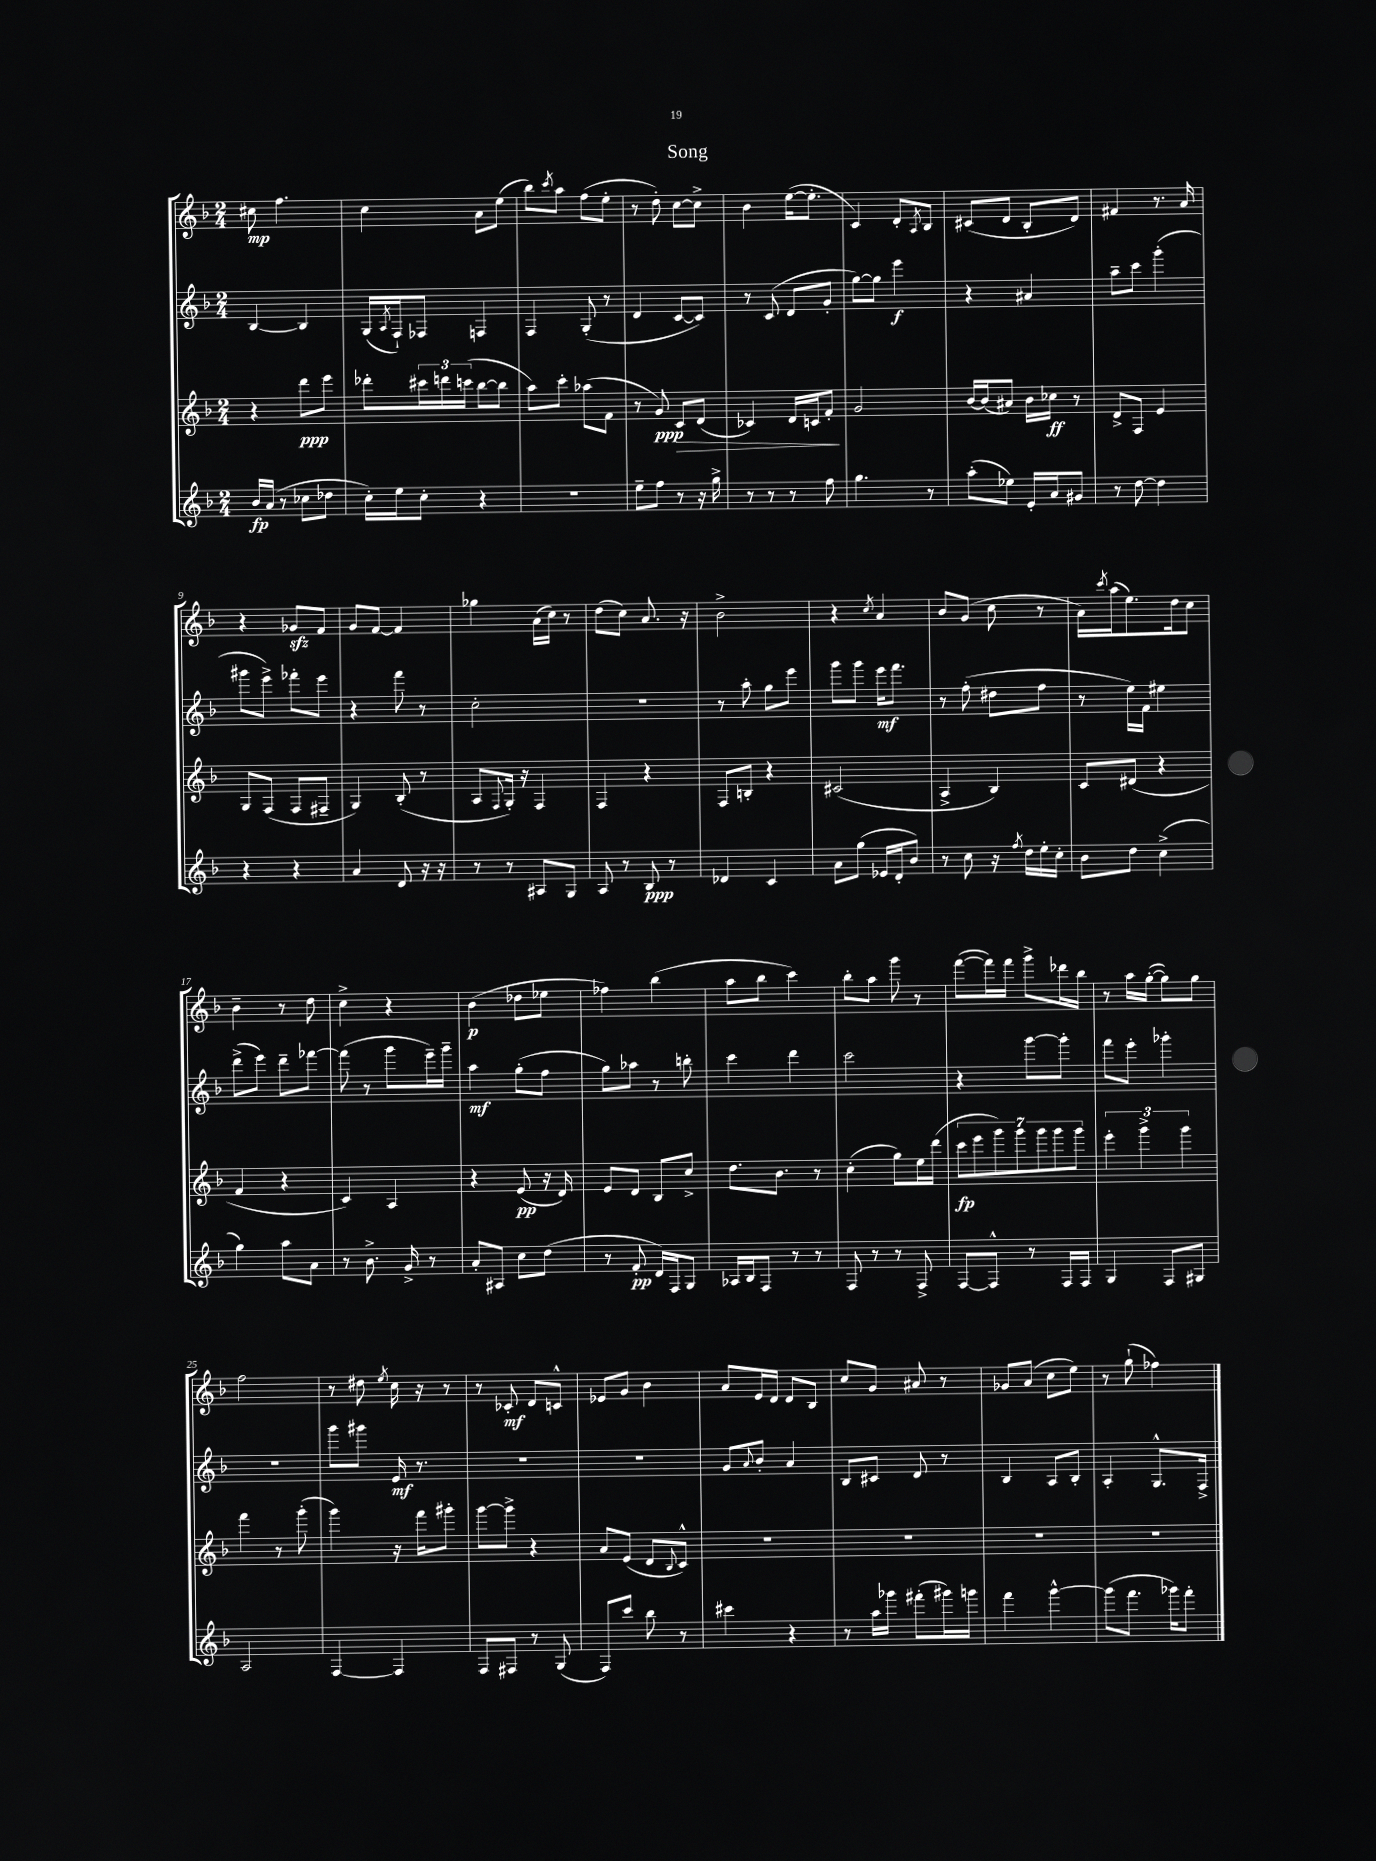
\header { title = "Song" }
<<
\new StaffGroup <<
\new Staff = "s0" {
    \clef treble \key f \major \numericTimeSignature \time 2/4
    cis''8\mp f''4. |
    c''4 a'8 e''8( |
    bes''8) \acciaccatura { c'''8 } a''8 f''8( e''8-. |
    r8 d''8-.) c''8~ c''8-> |
    bes'4 e''16~( e''8.-. |
    c'4) d'8-. \acciaccatura { a8 } bes8 |
    cis'8( d'8 bes8-. d'8) |
    fis'4 r8. a'16 |
    r4 ges'8\sfz f'8 |
    g'8 f'8~ f'4 |
    ges''4 a'16( c''16) r8 |
    d''8( c''8) a'8. r16 |
    bes'2-> |
    r4 \acciaccatura { c''8 } a'4 |
    bes'8 g'8( c''8 r8 |
    a'16) \acciaccatura { c'''8 } a''16( e''8.) d''16 c''8 |
    bes'4-- r8 d''8 |
    c''4-> r4 |
    bes'4\p( des''8 ees''8 |
    fes''4) bes''4( |
    a''8 bes''8 c'''4) |
    bes''8-. a''8 g'''8 r8 |
    f'''8~( f'''16) f'''16 g'''8-> des'''16 bes''16 |
    r8 a''16 g''16~-.( g''8) g''8 |
    f''2 |
    r8 dis''8 \acciaccatura { e''8 } c''16 r16 r8 |
    r8 ces'8-.\mf d'8 c'8-^ |
    ees'8 g'8 bes'4 |
    a'8 e'16 d'16 d'8 bes8 |
    c''8 g'8 ais'8 r8 |
    ges'8 a'8( c''8 e''8) |
    r8 g''8-!( fes''4) \bar "|." |
}
\new Staff = "s1" {
    \clef treble \key f \major \numericTimeSignature \time 2/4
    bes4~ bes4 |
    g16( \acciaccatura { a8 } f16-!) fes8 f4 |
    f4 g8-.( r8 |
    d'4 c'8~ c'8) |
    r8 c'8( d'8 g'8-. |
    g''8~) g''8 e'''4\f |
    r4 ais'4 |
    a''8-- c'''8 g'''4-.( |
    gis'''8 e'''8->) fes'''8-. e'''8 |
    r4 f'''8 r8 |
    c''2-. |
    r2 |
    r8 a''8-. g''8 e'''8 |
    g'''8 g'''8 e'''16\mf f'''8. |
    r8 f''8-.( dis''8 f''8 |
    r8 e''16) f'16 eis''4 |
    d'''8->( e'''8) d'''8-- fes'''8~ |
    fes'''8( r8 g'''8 e'''16--) g'''16-- |
    a''4\mf g''8-.( f''8 |
    g''8) aes''8 r8 b''8-. |
    c'''4 d'''4 |
    c'''2 |
    r4 g'''8~ g'''8-. |
    f'''8 e'''8-. ges'''4-. |
    r2 |
    g'''8 gis'''8 e'16\mf r8. |
    R2 |
    R2 |
    g'8 \appoggiatura { a'8 } bes'8-. a'4 |
    bes8 cis'8 d'8 r8 |
    bes4 a8 bes8-. |
    a4-. g8.-^ f16-> \bar "|." |
}
\new Staff = "s2" {
    \clef treble \key f \major \numericTimeSignature \time 2/4
    r4 d'''8\ppp e'''8 |
    des'''8-. \tuplet 3/2 { cis'''16 d'''16 c'''16( } bes''8~ bes''8 |
    a''8) c'''8-. aes''8( f'8 |
    r8 g'8\ppp) c'8\> d'8( |
    ces'4) d'16 c'16 f'8-.\! |
    g'2 |
    bes'16~ bes'16( ais'8) bes'16 ces''16\ff r8 |
    d'8-> f8 e'4 |
    g8 f8( f8 fis8-- |
    g4) bes8-.( r8 |
    a8 \appoggiatura { f8 } g16-.) r16 f4 |
    f4 r4 |
    f8 b8-. r4 |
    cis'2( |
    a4-> bes4) |
    c'8 dis'8( r4 |
    f'4 r4 |
    c'4) a4 |
    r4 e'8\pp( r16 d'16) |
    e'8 d'8 bes8 c''8-> |
    d''8. bes'8. r8 |
    c''4-.( g''8) e''16 d'''16( |
    \tuplet 7/4 { c'''8\fp e'''8 g'''8) g'''8 g'''8 g'''8 g'''8 } |
    \tuplet 3/2 { e'''4-. g'''4-> g'''4 } |
    f'''4 r8 g'''8-.( |
    g'''4) r16 f'''16 gis'''8-. |
    g'''8~ g'''8-> r4 |
    a'8 e'8( d'8 \appoggiatura { bes8 } c'8-^) |
    R2 |
    R2 |
    R2 |
    R2 \bar "|." |
}
\new Staff = "s3" {
    \clef treble \key f \major \numericTimeSignature \time 2/4
    bes'16\fp a'16( r8 ces''8 des''8 |
    c''16-.) e''16 c''8-. r4 |
    R2 |
    e''8-- f''8 r8 r16 g''16-> |
    r8 r8 r8 f''8 |
    g''4. r8 |
    a''8-.( ees''8) e'16-. a'16 gis'8 |
    r8 d''8~ d''4 |
    r4 r4 |
    a'4 d'8 r16 r16 |
    r8 r8 ais8 g8 |
    a8 r8 bes8\ppp r8 |
    des'4 c'4 |
    a'8 g''8( ees'16 d'16-. bes'8) |
    r8 c''8 r16 \acciaccatura { f''8 } d''16 e''16-. c''16-. |
    bes'8 d''8 c''4->( |
    g''4) a''8 a'8 |
    r8 bes'8.-> g'16-> r8 |
    a'8-. ais8 c''8 d''8( |
    r8 f'8-.\pp d'16) f16 g8 |
    aes16 bes16 f8 r8 r8 |
    f8 r8 r8 f8-> |
    f8~ f8-^ r8 f16 f16 |
    g4 f8 gis8 |
    a2 |
    f4~ f4 |
    f8 fis8 r8 g8( |
    f8) c'''8 bes''8 r8 |
    cis'''4 r4 |
    r8 a''16 ges'''16 fis'''8-.( gis'''16) g'''16 |
    f'''4 g'''4~-^ |
    g'''8( f'''8. ges'''16) f'''8-. \bar "|." |
}
>>
>>
